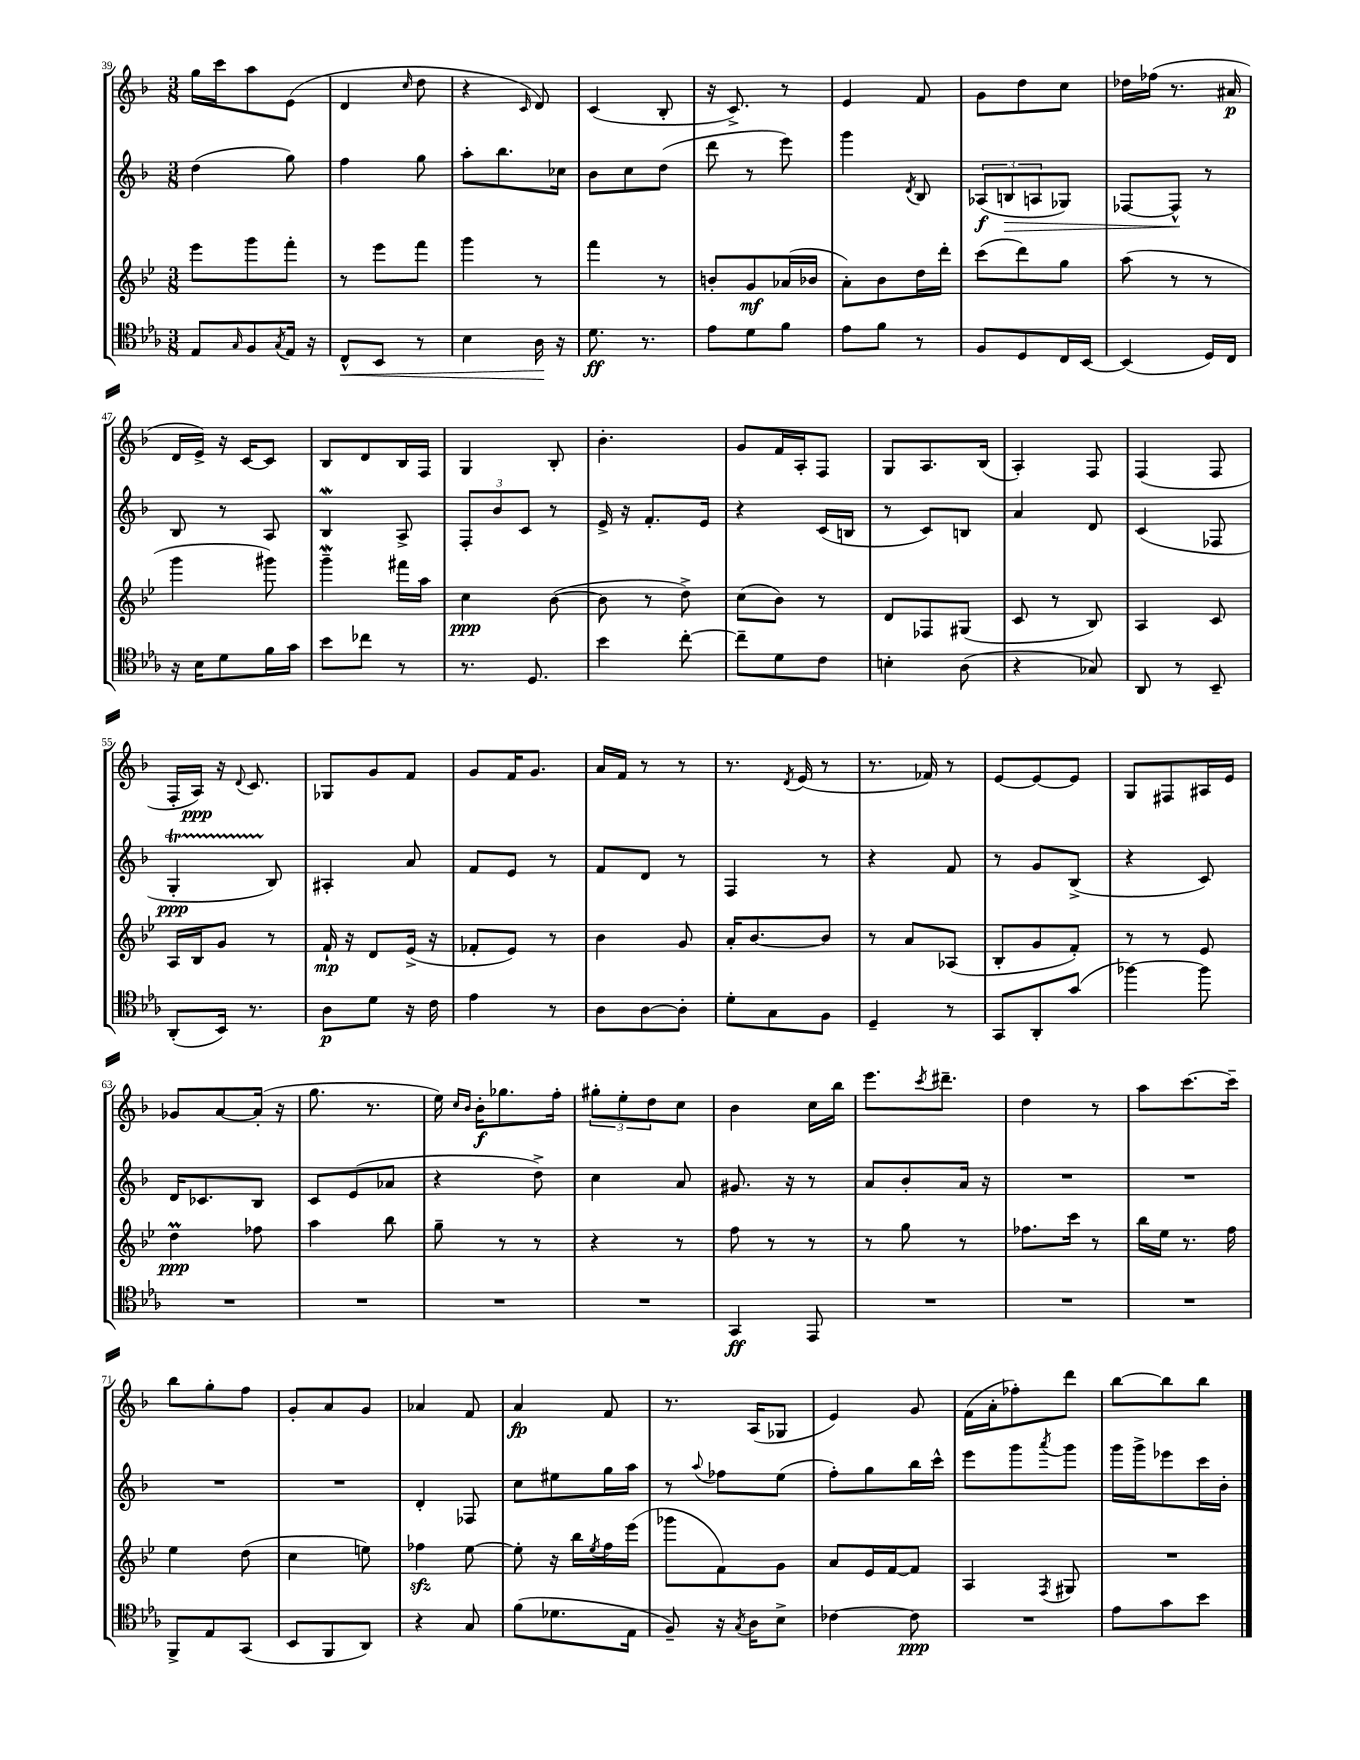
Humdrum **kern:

**kern	**kern	**kern	**kern
*staff4	*staff3	*staff2	*staff1
*clefC4	*clefG2	*clefG2	*clefG2
*k[b-e-a-]	*k[b-e-]	*k[b-]	*k[b-]
*M3/8	*M3/8	*M3/8	*M3/8
8E-	8eee-	(4dd	16gg
.	.	.	16ccc
16qqG	.	.	.
8F	8ggg	.	8aa
8qG	.	.	.
16E-	8fff'	8gg)	(8e
16r	.	.	.
=	=	=	=
8C^^	8r	4ff	4d
8BB-	8eee-	.	.
.	.	.	16qqcc
8r	8fff	8gg	8dd
=	=	=	=
4B-	4ggg	8aa'	4r
.	.	8.bb-	.
.	.	.	16qqc
16A-	8r	.	8d)
16r	.	16cc-	.
=	=	=	=
8.d	4fff	8b-	(4c
.	.	8cc	.
8.r	.	.	.
.	8r	(8dd	8B-'
=	=	=	=
8e-	8b'	8ddd	16r
.	.	.	8.c^)
8d	8g	8r	.
8f	(16a-	8eee)	8r
.	16b-	.	.
=	=	=	=
8e-	8a')	4ggg	4e
8f	8b-	.	.
.	.	8qd	.
8r	16dd	8B-	8f
.	16ddd'	.	.
=	=	=	=
8F	(8ccc	(12A-	8g
.	.	12B	.
8D	8ddd)	.	8dd
.	.	12A	.
16C	8gg	8G-)	8cc
[16BB-	.	.	.
=	=	=	=
(4BB-]	(8aa	[8F-	16dd-
.	.	.	(16ff-
.	8r	8F-^^]	8.r
16D)	8r	8r	.
16C	.	.	16a#
=	=	=	=
16r	4ggg	8B-	16d
16B-	.	.	16e^)
8d	.	8r	16r
.	.	.	[16c
16f	8ggg#)	8A	8c]
16g	.	.	.
=	=	=	=
8b-	4ggg~	4B-	8B-
8cc-	.	.	8d
8r	16fff#	8A^	16B-
.	16aa	.	16F
=	=	=	=
8.r	4cc	12F'	4G
.	.	12b-	.
.	.	12c	.
8.D	.	.	.
.	([8b-	8r	8B-'
=	=	=	=
4b-	8b-]	16e^	4.b-'
.	.	16r	.
.	8r	8.f'	.
[8cc'	8dd^)	.	.
.	.	16e	.
=	=	=	=
8cc~]	(8cc	4r	8g
8d	8b-)	.	16f
.	.	.	16A'
8c	8r	(16c	8F
.	.	16B	.
=	=	=	=
4B'	8d	8r	8G
.	8F-	8c)	8.A
(8A-	(8G#	8B	.
.	.	.	(16B-
=	=	=	=
4r	8c	4a	4A')
.	8r	.	.
8G-)	8B-)	8d	8F
=	=	=	=
8AA-	4A	(4c	(4F
8r	.	.	.
8BB-~	8c	8F-	8F
=	=	=	=
(8AA-'	16A	4G'	16F'
.	16B-	.	16A)
16BB-)	8g	.	16r
.	.	.	8qqd
8.r	.	.	8.c
.	8r	8B-)	.
=	=	=	=
8A-	16f`	4A#'	8G-
.	16r	.	.
8d	8d	.	8g
16r	(16e-^	8a	8f
16c	16r	.	.
=	=	=	=
4e-	8f-'	8f	8g
.	8e-)	8e	16f
.	.	.	8.g
8r	8r	8r	.
=	=	=	=
8A-	4b-	8f	16a
.	.	.	16f
[8A-	.	8d	8r
8A-']	8g	8r	8r
=	=	=	=
8d'	16a'	4F	8.r
.	[8.b-	.	.
8G	.	.	.
.	.	.	8qd
.	.	.	(16e
8F	8b-]	8r	8r
=	=	=	=
4D~	8r	4r	8.r
.	8a	.	.
.	.	.	16f-)
8r	(8A-	8f	8r
=	=	=	=
8GG	8B-'	8r	[8e
8AA-'	8g	8g	8e_
(8g	8f')	(8B-^	8e]
=	=	=	=
[4ff-)	8r	4r	8G
.	8r	.	8F#
8ff-]	8e-	8c)	16A#
.	.	.	16e
=	=	=	=
4.r	4dd	16d	8g-
.	.	8.c-	.
.	.	.	[8a
.	8ff-	8B-	(16a']
.	.	.	16r
=	=	=	=
4.r	4aa	8c	8.gg
.	.	(8e	.
.	.	.	8.r
.	8bb-	8a-	.
=	=	=	=
4.r	8gg~	4r	16ee)
.	.	.	16qqcc
.	.	.	16qqb-
.	.	.	16b-'
.	8r	.	8.gg-
.	8r	8dd^)	.
.	.	.	16ff'
=	=	=	=
4.r	4r	4cc	12gg#'
.	.	.	12ee'
.	.	.	12dd
.	8r	8a	8cc
=	=	=	=
4GG	8ff	8.g#	4b-
.	8r	.	.
.	.	16r	.
8EE-	8r	8r	16cc
.	.	.	16bb-
=	=	=	=
4.r	8r	8a	8.eee
.	8gg	8b-'	.
.	.	.	8qccc
.	.	.	8.ddd#~
.	8r	16a	.
.	.	16r	.
=	=	=	=
4.r	8.ff-	4.r	4dd
.	16ccc	.	.
.	8r	.	8r
=	=	=	=
4.r	16bb-	4.r	8aa
.	16ee-	.	.
.	8.r	.	[8.ccc
.	16ff	.	16ccc~]
=	=	=	=
8FF^	4ee-	4.r	8bb-
8E-	.	.	8gg'
(8GG	(8dd	.	8ff
=	=	=	=
8BB-	4cc	4.r	8g'
8FF	.	.	8a
8AA-)	8ee)	.	8g
=	=	=	=
4r	4ff-	4d'	4a-
8G	[8ee-	8F-	8f
=	=	=	=
(8f	8ee-']	8cc	4a
8.d-	16r	8ee#	.
.	16bb-	.	.
.	8qee-	.	.
.	16ff	16gg	8f
16E-	(16eee-	16aa	.
=	=	=	=
8F~)	8ggg-	8r	8.r
.	.	8qqaa	.
16r	8f)	8ff-	.
8qG	.	.	.
16A-	.	.	(16A
8B-^	8g	(8ee	8G-
=	=	=	=
[4c-	8a	8ff')	4e)
.	16e-	8gg	.
.	[16f	.	.
8c-]	8f]	16bb-	8g
.	.	16ccc^^	.
=	=	=	=
4.r	4A	8eee	(16f
.	.	.	16a'
.	.	8ggg	8ff-')
.	8qF	8qaaa	.
.	8G#	8ggg	8ddd
=	=	=	=
8e-	4.r	16ggg	[8bb-
.	.	16ggg^	.
8g	.	8eee-	8bb-]
8b-	.	16ccc	8bb-
.	.	16b-'	.
==	==	==	==
*-	*-	*-	*-
